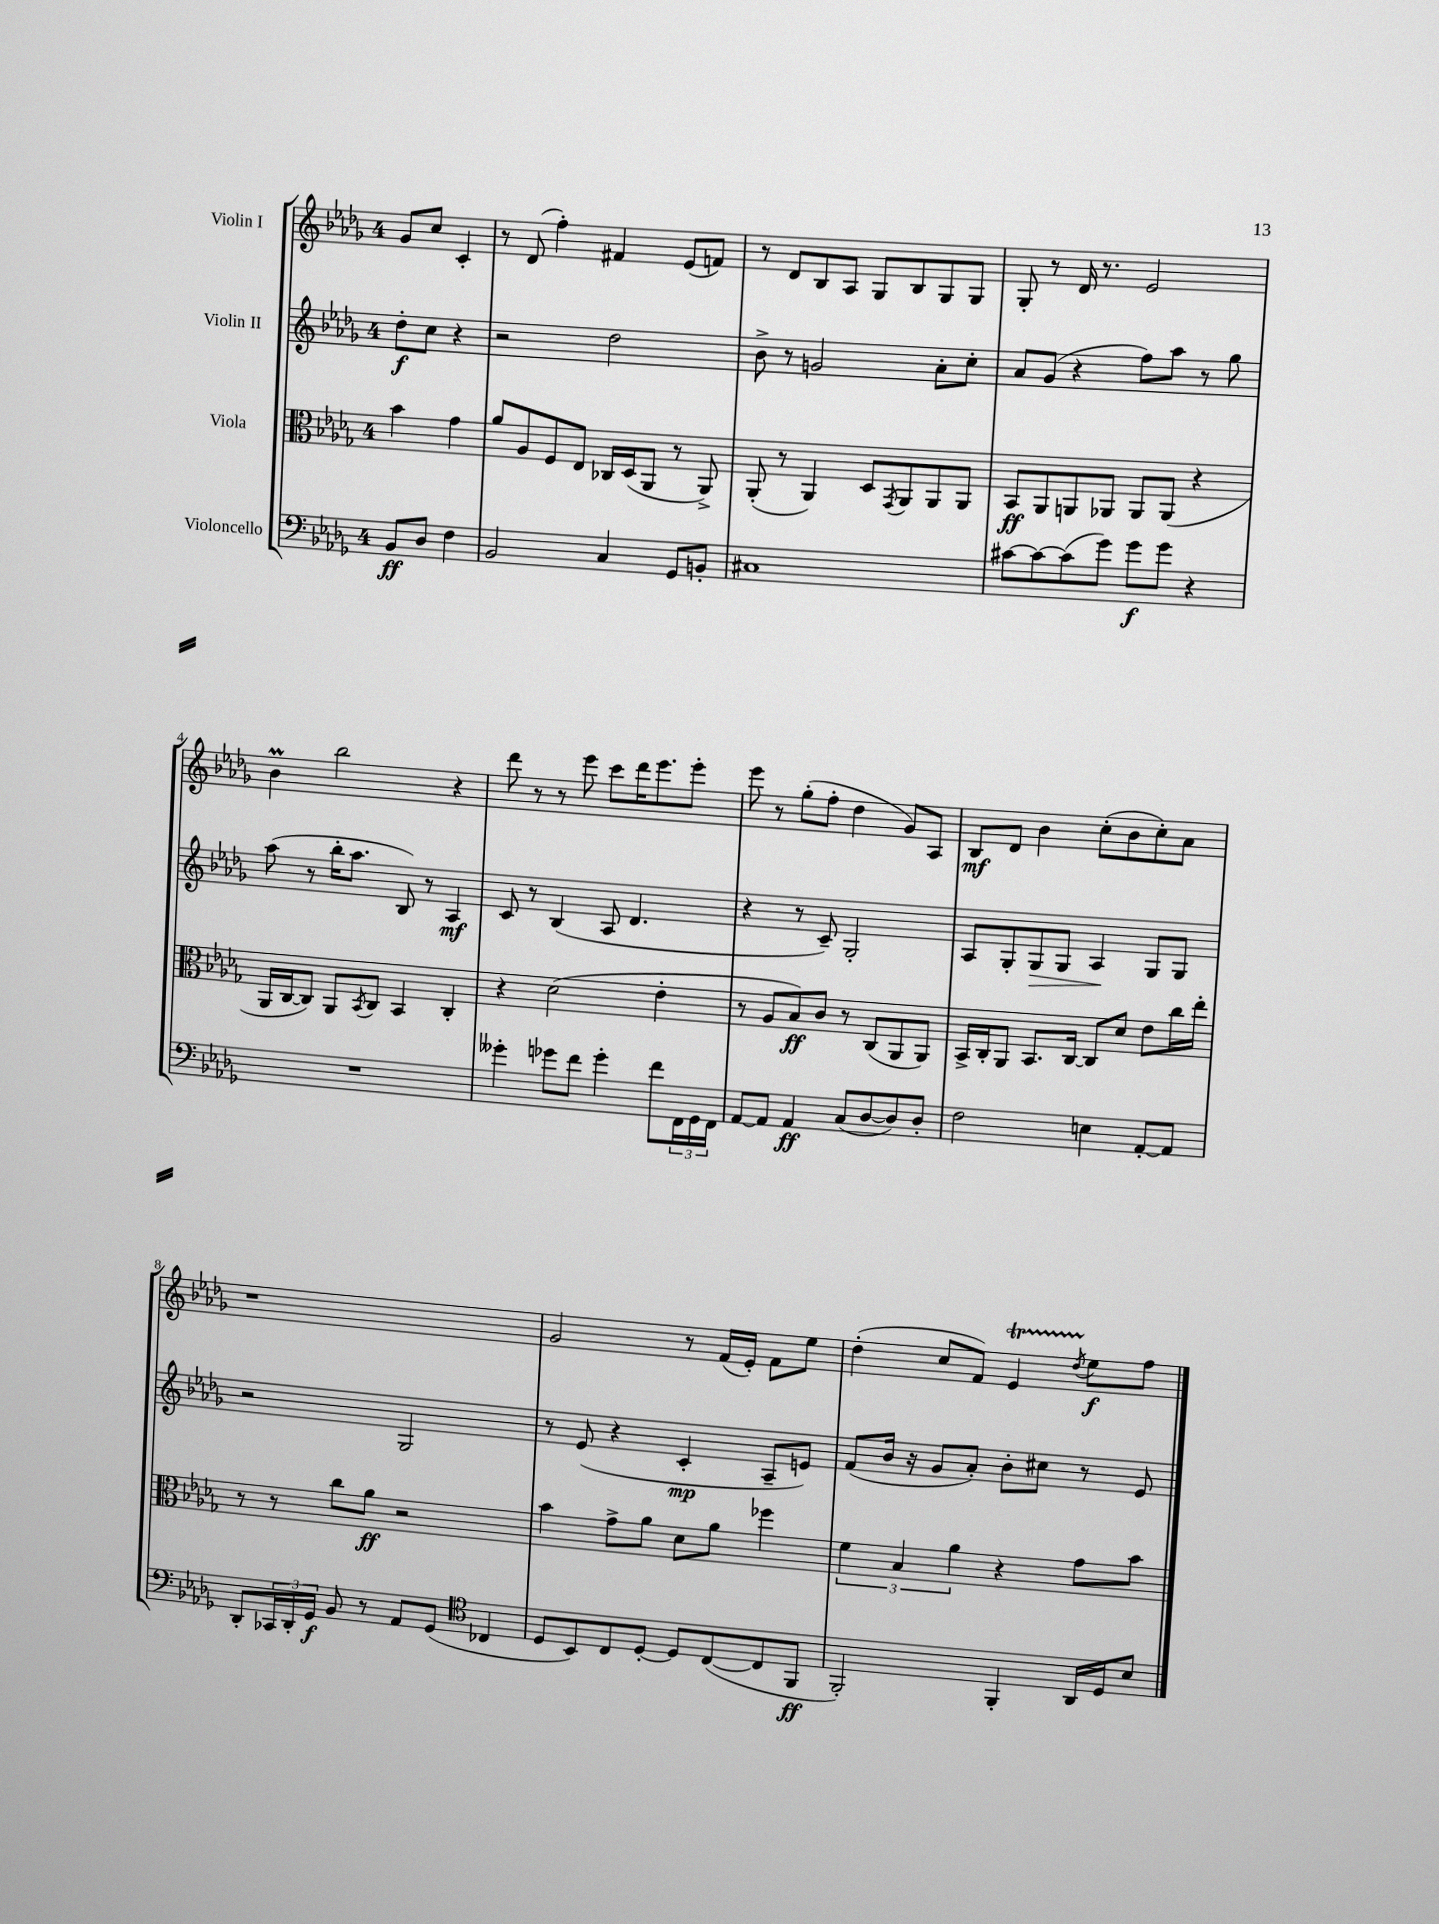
<<
\new StaffGroup <<
\new Staff = "s0" \with { instrumentName = "Violin I" } {
    \clef treble \key des \major \once \override Staff.TimeSignature.style = #'single-digit \time 4/4 \partial 2
    ges'8 c''8 c'4-. |
    r8 des'8( f''4-.) fis'4 ees'8( f'8) |
    r8 des'8 bes8 aes8 ges8 bes8 ges8 ges8 |
    ges8-. r8 des'16 r8. ees'2 |
    bes'4\prall bes''2 r4 |
    des'''8 r8 r8 ees'''8 c'''8 des'''16 ees'''8. ees'''8-. |
    ees'''8 r8 ges''8-.( f''8-. des''4 ges'8) aes8 |
    bes8\mf des'8 bes'4 c''8-.( bes'8 c''8-.) aes'8 |
    r1 |
    ges'2 r8 f'16( ees'16-.) f'8 ees''8 |
    des''4-.( c''8 f'8) ees'4\startTrillSpan \acciaccatura { des''8 } ees''8\stopTrillSpan\f f''8 \bar "|." |
}
\new Staff = "s1" \with { instrumentName = "Violin II" } {
    \clef treble \key des \major \once \override Staff.TimeSignature.style = #'single-digit \time 4/4 \partial 2
    des''8-.\f c''8 r4 |
    r2 des''2 |
    bes'8-> r8 g'2 aes'8-. c''8-. |
    aes'8 ges'8( r4 f''8) aes''8 r8 ges''8 |
    aes''8( r8 bes''16-. aes''8. bes8) r8 aes4\mf |
    c'8 r8 bes4( aes8 des'4. |
    r4 r8 c'8--) ges2-. |
    aes8 ges8-. ges8\> ges8 aes4\! ges8 ges8 |
    r2 ges2 |
    r8 ees'8( r4 c'4-.\mp aes8-- e'8) |
    f'8( bes'16 r16 ges'8 aes'8-.) bes'8-. cis''8 r8 ees'8 \bar "|." |
}
\new Staff = "s2" \with { instrumentName = "Viola" } {
    \clef alto \key des \major \once \override Staff.TimeSignature.style = #'single-digit \time 4/4 \partial 2
    bes'4 ges'4 |
    aes'8 aes8 f8 ees8 ces16 des16( aes,8 r8 aes,8->) |
    aes,8-.( r8 aes,4) des8 \acciaccatura { ges,8 } aes,8 aes,8 aes,8 |
    bes,8\ff aes,8 a,8 aes,8 aes,8 aes,8( r4 |
    aes,16 c16~ c8) aes,8 \acciaccatura { bes,8 } c8 bes,4 c4-. |
    r4 des'2( ees'4-. |
    r8 aes8 bes8\ff) c'8 r8 c8( aes,8 aes,8) |
    bes,16-> c16-. aes,8 bes,8. c16~ c8 des'8 ees'8 c''16 ees''16-. |
    r8 r8 c''8 aes'8\ff r2 |
    bes'4 ges'8-> aes'8 des'8 aes'8 fes''4 |
    \tuplet 3/2 { f'4 bes4 aes'4 } r4 ges'8 bes'8 \bar "|." |
}
\new Staff = "s3" \with { instrumentName = "Violoncello" } {
    \clef bass \key des \major \once \override Staff.TimeSignature.style = #'single-digit \time 4/4 \partial 2
    bes,8\ff des8 f4 |
    bes,2 c4 ges,8 b,8-. |
    cis1 |
    cis'8~ cis'8~ cis'8( ges'8) ges'8\f ges'8 r4 |
    R1 |
    geses'4-. ges'8 f'8 ges'4-. f'8 \tuplet 3/2 { f,16 ges,16 f,16 } |
    aes,8~ aes,8 aes,4\ff c8( des8~ des8) des8-. |
    f2 e4 aes,8~-. aes,8 |
    des,8-. \tuplet 3/2 { ces,16 des,16-. ges,16\f } bes,8 r8 aes,8 ges,8( \clef tenor ces4 |
    des8 bes,8) c8 des8~-. des8 c8~( c8 f,8\ff |
    f,2-.) f,4-. aes,16 des16 bes8 \bar "|." |
}
>>
>>
